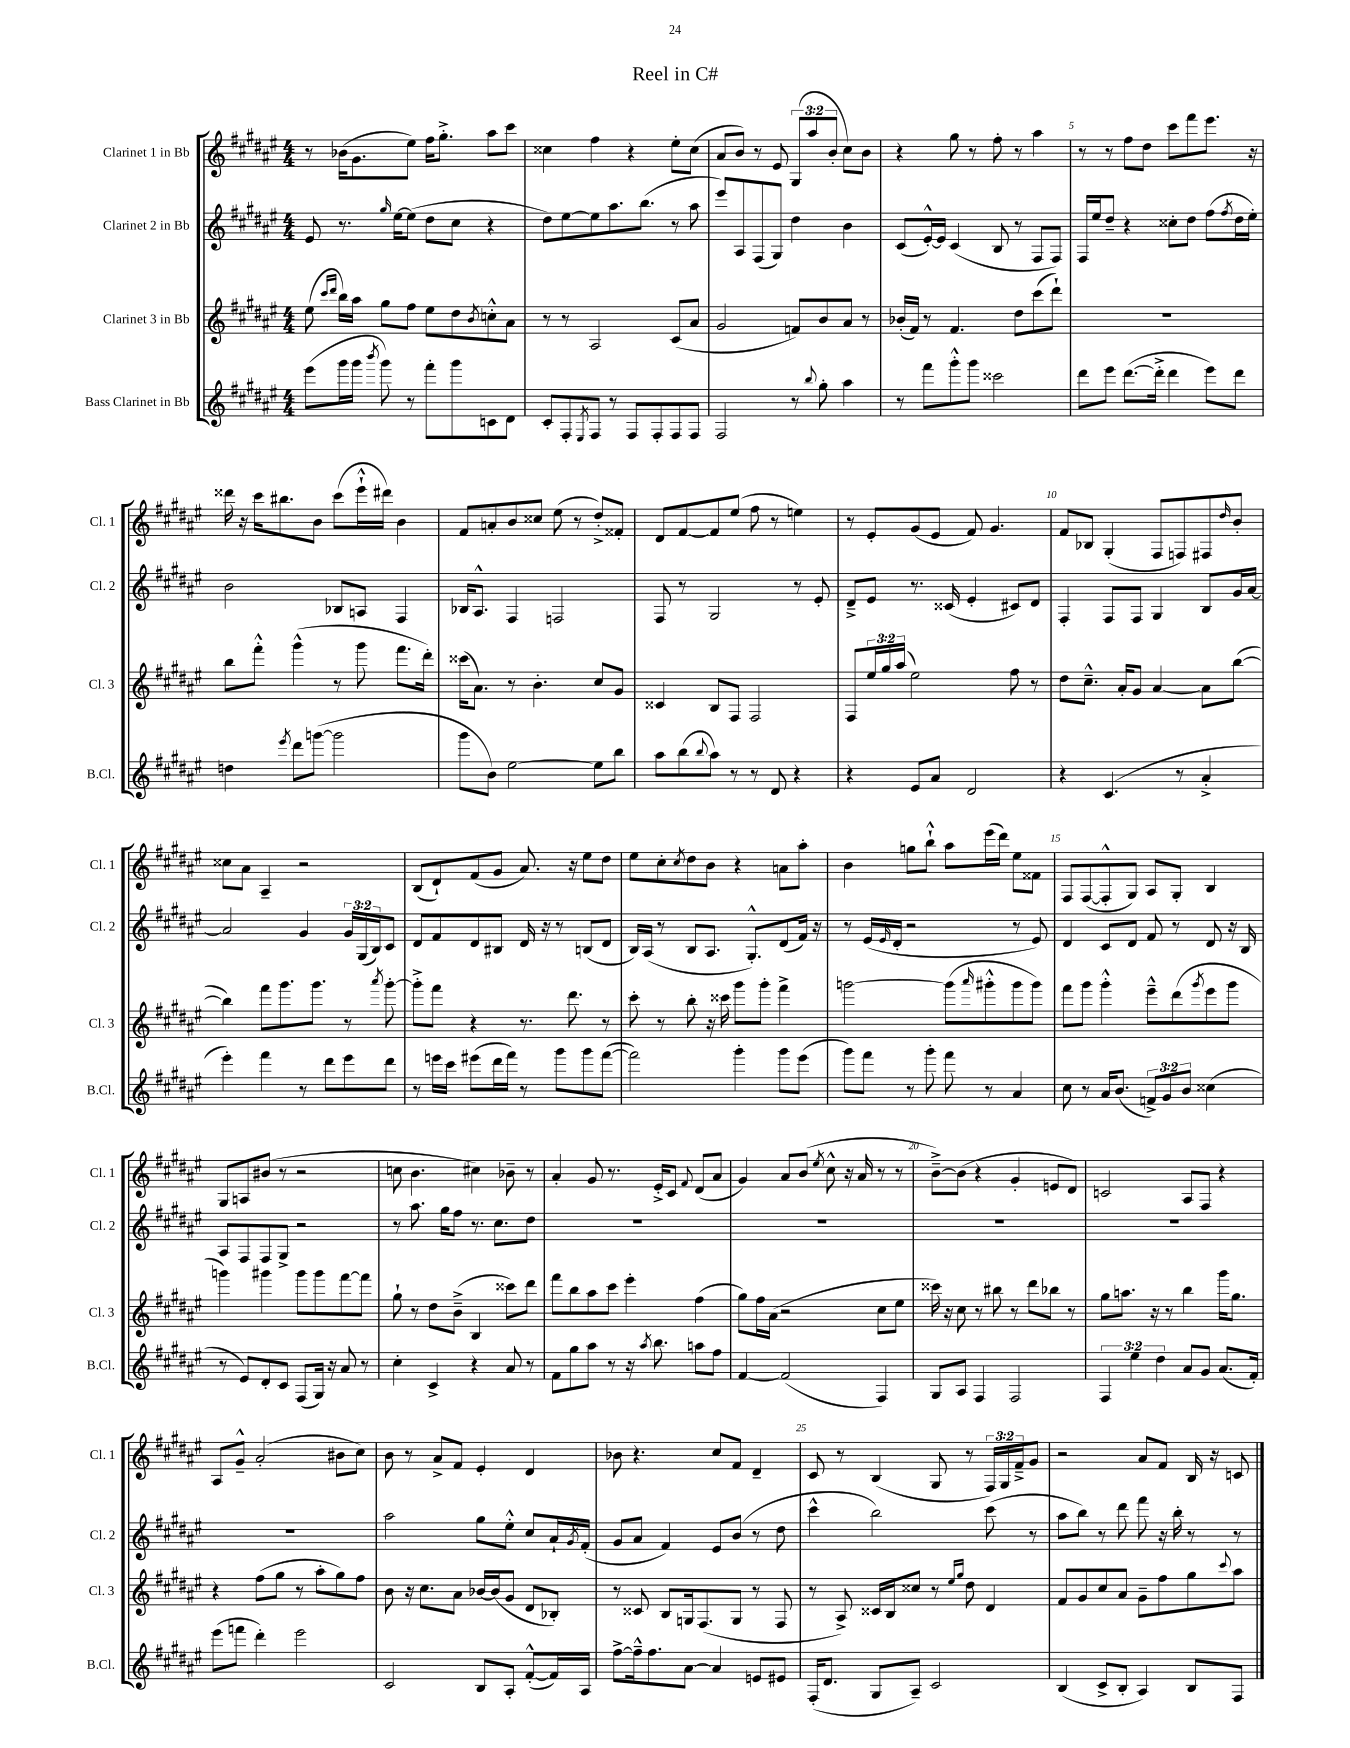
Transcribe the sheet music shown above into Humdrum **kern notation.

**kern	**kern	**kern	**kern
*part4	*part3	*part2	*part1
*staff4	*staff3	*staff2	*staff1
*I"Bass Clarinet in Bb	*I"Clarinet 3 in Bb	*I"Clarinet 2 in Bb	*I"Clarinet 1 in Bb
*I'B.Cl.	*I'Cl. 3	*I'Cl. 2	*I'Cl. 1
*clefG2	*clefG2	*clefG2	*clefG2
*k[f#c#g#d#a#e#]	*k[f#c#g#d#a#e#]	*k[f#c#g#d#a#e#]	*k[f#c#g#d#a#e#]
*M4/4	*M4/4	*M4/4	*M4/4
=1	=1	=1	=1
(8eee#\L	(8ee#\	8e#/	8r
.	16qqccc#/LL	.	.
.	16qqddd#/JJ	.	.
16ggg#\L	16bb\LL)	8.r	(16b-X\KL
16ggg#\JJ	16aa#\JJ	.	8.g#\
8qbbb/	.	.	.
8ggg#\)	8gg#\L	.	.
.	.	16qqgg#/	.
.	.	[16ee#\KL	.
8r	8ff#\J	(8ee#\J]	8ee#\J)
8fff#'\L	8ee#\L	8dd#\L	16ff#\KL
.	.	.	8.gg#'^\J
8ggg#\	8dd#\	8cc#\J	.
.	8qb/	.	.
8cn\	8ccn'^^\	4r	8aa#\L
8d#\J	8a#\J	.	8ccc#\J
=2	=2	=2	=2
8c#'/L	8r	8dd#\L)	4cc##X\
8F#'/	8r	[8ee#\	.
8qE#/	.	.	.
8F#/J	2A#/	8ee#\]	4ff#\
8r	.	8.aa#\	.
8F#/L	.	.	4r
.	.	(8.bb\J	.
8F#'/	.	.	.
8F#/	(8c#/L	8r	8ee#'\L
8F#/J	8a#/J	8aa#\	(8cc##\J
=3	=3	=3	=3
2F#/	2g#/	8eee#/L)	8a#/L
.	.	8A#/	8b/J)
.	.	(8F#/	8r
.	.	8G#/J)	8e#/
8r	8fn/L)	4dd#\	(12G#/L
.	.	.	12aa#/
8qqbb/	.	.	.
8gg#'\	8b/	.	.
.	.	.	12b'/J
4aa#\	8a#/J	4b\	8cc#\L)
.	8r	.	8b\J
=4	=4	=4	=4
8r	(16b-X'/LL	(8c#/L	4r
.	16f#/JJ)	.	.
8fff#\L	8r	[16e#'^^/L)	.
.	.	16e#/JJ]	.
8ggg#'^^\	4.f#/	(4c#/	8gg#\
8ggg#\J	.	.	8r
2ccc##X\	.	8B/	8ff#'\
.	8dd#\L	8r	8r
.	(8ccc#\	8F#/L	4aa#\
.	8ddd#`\J)	8F#/J)	.
=5	=5	=5	=5
8ddd#\L	1r	16F#/LL	8r
.	.	16ee#/J	.
8eee#\J	.	8dd#~/J	8r
([8.ddd#\L	.	4r	8ff#\L
.	.	.	8dd#\J
16ddd#'^\Jk]	.	.	.
4ddd#\	.	8cc##X'\L	8ccc#\L
.	.	8dd#\J	8fff#\
8eee#\L)	.	(8ff#\L	8.eee#\J
.	.	8qff#/	.
8ddd#\J	.	16dd#\L	.
.	.	16ee#'\JJ)	16r
!!LO:LB:g=z
=6	=6	=6	=6
4ddn\	8bb\L	2b\	16ddd##X\
.	.	.	16r
.	8fff#'^^\J	.	16ccc#\KL
.	.	.	8.bb#X\
8qeee#/	.	.	.
8ddd#\L	(4ggg#^^\	.	.
([8gggn\J	.	.	8b\J
2ggg\]	8r	8B-X/L	(8ccc#\L
.	8ggg#\	8An/J	16eee#`^^\L
.	.	.	16ddd#X\JJ)
.	8.fff#\L	4F#/	4b\
.	16ddd#'\Jk)	.	.
=7	=7	=7	=7
8ggg#\L	(16ccc##X\KL	16B-X/KL	8f#/L
.	8.a#\J)	8.A#^^/J	.
8b\J)	.	.	8an'/
[2ee#\	8r	4F#/	8b/
.	4.b'\	.	8cc##X/J
.	.	2Fn/	(8ee#\
.	.	.	8r
8ee#\L]	8cc#/L	.	8dd#'^/L)
8bb\J	8g#/J	.	8f##X'/J
=8	=8	=8	=8
8aa#\L	4c##X/	8F#/	8d#/L
(8bb\	.	8r	[8f#/
8qqbb/	.	.	.
8aa#\J)	8B/L	2G#/	8f#/]
8r	8F#/J	.	(8ee#/J
8r	2F#/	.	8ff#\
8d#/	.	.	8r
4r	.	8r	4een\)
.	.	8e#'/	.
=9	=9	=9	=9
4r	8F#/L	8d#~^/L	8r
.	24ee#/L	8e#/J	8e#'/L
.	24gg#/	.	.
.	(24aa#/JJ	.	.
8e#/L	2ee#\)	8.r	(8g#/
8a#/J	.	.	8e#/J
.	.	(16c##X/	.
2d#/	.	4e#'/	8f#/)
.	.	.	4.g#/
.	8ff#\	8c#X/L)	.
.	8r	8d#/J	.
=10	=10	=10	=10
4r	8dd#\L	4F#'/	8f#/L
.	8.cc#~^^\J	.	8B-X/J
(4.c#/	.	8F#/L	(4G#'/
.	16a#'/KL	.	.
.	8g#/J	8F#/J	.
.	[4a#/	4G#/	8F#/L
8r	.	.	8Fn/)
4a#'^/	8a#\L]	8B/L	8F#X/
.	.	.	16qqdd#/
.	([8bb\J	16g#/L	8b'/J
.	.	[16a#/JJ	.
!!LO:LB:g=z
=11	=11	=11	=11
4eee#'\)	4bb\])	2a#/]	8cc##X\L
.	.	.	8a#\J
4fff#\	8fff#\L	.	4A#~/
.	8.ggg#\	.	.
8r	.	4g#/	2r
.	8.ggg#\J	.	.
8ddd#\L	.	.	.
8eee#\	8r	24g#/LL	.
.	.	(24G#/	.
.	.	24B/J)	.
.	8qaaa#/	.	.
8ddd#\J	[8ggg#'\	8c#/J	.
=12	=12	=12	=12
8r	8ggg#'^\L]	8d#/L	(8B/L
16eeen\LL	8fff#\J	8f#/	8d#`/)
16ccc#\JJ	.	.	.
(8eee#X\L	4r	8d#/	(8f#/
16ddd#\L	.	8B#X/J	8g#/J
16fff#\JJ)	.	.	.
8r	8.r	16d#/	8.a#/)
.	.	16r	.
8ggg#\L	.	8r	.
.	8.ddd#\	.	16r
8ggg#\	.	(8Bn/L	8ee#\L
([8fff#\J	8r	8d#/J	8dd#\J
=13	=13	=13	=13
2fff#\])	8ccc#'\	16B/LL)	8ee#\L
.	.	(16A#/JJ	.
.	8r	8r	8cc#'\
.	.	.	8qcc#/
.	8bb'\	8B/L	8dd#\
.	16r	8.A#/J	8b\J
.	16ccc##X\	.	.
4ggg#'\	8ggg#\L	.	4r
.	.	8.G#'^^/L)	.
.	8ggg#'\J	.	.
8ggg#\L	4fff#^\	(8d#/	8an\L
(8eee#\J	.	16f#/Jk)	8aa#'\J
.	.	16r	.
=14	=14	=14	=14
8ggg#\L)	[2gggn\	8r	4b\
8fff#\J	.	(16e#/LL	.
.	.	16qqe#/	.
.	.	16d#'/JJ	.
8r	.	2r	8ggn\L
8ggg#'\	.	.	8bb`^^\J
8fff#\	(8ggg\L]	.	8aa#\L
.	16qqaaa#/	.	.
8r	8ggg#X'^^\	.	(16eee#\L
.	.	.	16ddd#\JJ)
4a#/	8ggg#\	8r	8ee#\L
.	8ggg#\J)	8e#/)	8f##X\J
=15	=15	=15	=15
8cc#\	8fff#\L	4d#/	8F#/L
8r	8ggg#\J	.	([8F#/
16a#/KL	4ggg#'^^\	8c#/L	8F#'^^/]
(8.b/J	.	.	.
.	.	8d#/J	8G#/J)
12fn^/L)	8eee#~^^\L	8f#/	8A#/L
12g#/	.	.	.
.	(8ddd#\	8r	8G#'/J
12b/J	.	.	.
.	8qggg#/	.	.
(4cc##X\	8eee#\	8d#/	4B/
.	8ggg#\J	16r	.
.	.	16B/	.
!!LO:LB:g=z
=16	=16	=16	=16
8r	4gggn\)	8A#/L	8G#/L
8e#/L)	.	8F#/	8An/
8d#'/	4ggg#X\	8F#/	(8b#X/J
8c#/J	.	8G#^/J	8r
(8F#/L	8ggg#\L	2r	2r
16G#/Jk)	8ggg#\	.	.
16r	.	.	.
8a#/	[8fff#\	.	.
8r	8fff#\J]	.	.
=17	=17	=17	=17
4cc#'\	8gg#`\	8r	8ccn\
.	8r	8.aa#\	4.b\
4c#^/	8dd#\L	.	.
.	.	16gg#\KL	.
.	(8b~^\J	8ff#\J	.
4r	4B/	8.r	4cc#X\)
.	.	8.cc#\L	.
8a#/	8ccc##X\L)	.	8b-X~\
8r	8ddd#\J	8dd#\J	8r
=18	=18	=18	=18
8f#\L	8fff#\L	1r	4a#'/
8gg#\	8bb\	.	.
8aa#\J	8aa#\	.	8g#/
8r	8ccc#\J	.	8.r
16r	4eee#'\	.	.
8qaa#/	.	.	.
8.bb\	.	.	16e#'^/KL
.	.	.	8c#/J
.	.	.	8qqf#/
8aan\L	(4ff#\	.	(8d#/L
8ff#\J	.	.	8a#/J
=19	=19	=19	=19
[4f#/	8gg#\L)	1r	4g#/)
.	16ff#\L	.	.
.	(16a#\JJ	.	.
(2f#/]	2r	.	8a#/L
.	.	.	(8b/J
.	.	.	8qee#/
.	.	.	8cc#^^\
.	.	.	16r
.	.	.	16a#/
4F#/)	8cc#\L	.	8r
.	8ee#\J	.	8r
=20	=20	=20	=20
8G#/L	16ccc##X\)	1r	[8b~^\L)
.	16r	.	.
8A#/J	8cc#\	.	(8b\J]
4F#/	8r	.	4r
.	8bb#X\	.	.
2F#/	8r	.	4g#'/
.	8ddd#\L	.	.
.	8bb-X\J	.	8en/L
.	8r	.	8d#/J)
=21	=21	=21	=21
6F#/	8gg#\L	1r	2cn/
.	8.aan\J	.	.
6ee#\	.	.	.
.	16r	.	.
6dd#\	.	.	.
.	8r	.	.
8a#/L	4bb\	.	8A#/L
8g#/J	.	.	8F#/J
(8.a#/L	16ggg#\KL	.	4r
.	8.gg#\J	.	.
16f#'/Jk)	.	.	.
!!LO:LB:g=z
=22	=22	=22	=22
(8eee#\L	4r	1r	8A#/L
8fffn\J	.	.	8g#~^^/J
4ddd#'\)	(8ff#\L	.	(2a#'/
.	8gg#\J	.	.
2eee#\	8r	.	.
.	8aa#'\L	.	.
.	8gg#\)	.	8b#X\L
.	8ff#\J	.	8cc#\J)
=23	=23	=23	=23
2c#/	8b\	2aa#\	8b\
.	16r	.	8r
.	8.cc#\L	.	.
.	.	.	8a#^/L
.	8a#\J	.	8f#/J
8B/L	[16b-X/LL	8gg#\L	4e#'/
.	(16b-/J]	.	.
8A#'/J	8g#/J	8ee#'^^\J	.
([8f#'^^/L	8d#/L	8cc#/L	4d#/
16f#/L])	8B-X'/J)	16a#`/L	.
.	.	8qg#/	.
16A#/JJ	.	(16f#'/JJ	.
=24	=24	=24	=24
[8ff#^\L	8r	8g#/L	8b-X\
16ff#~^^\k]	8c##X/	8a#/J	4.r
8.ff#\	.	.	.
.	8B/L	4f#/)	.
[8a#\J	16Gn/k	.	.
.	(8.F#/	.	.
4a#/]	.	8e#/L	8cc#/L
.	8G/J	(8b/J	8f#/J
8en/L	8r	8r	4d#~/
8e#X/J	8F#/	8dd#\	.
=25	=25	=25	=25
(16F#'/KL	8r	4ccc#^^\	8c#/
8.d#/J	.	.	.
.	8A#^/)	.	8r
8G#/L	16c##X/LL	2bb\)	(4B/
.	16B/J	.	.
8A#~/J)	8cc##X/J	.	.
2c#/	8r	.	8G#/
.	16qqee#/LL	.	.
.	16qqgg#/JJ	.	.
.	8dd#\	.	8r
.	4d#/	(8ccc#\	24F#/LL)
.	.	.	24G#/
.	.	.	24f#~^/J
.	.	8r	8g#/J
=26	=26	=26	=26
(4B/	8f#/L	8aa#\L	2r
.	8g#/	8bb\J)	.
8c#^/L	8cc#/	8r	.
8B'/J	8a#/J	8ddd#\	.
4A#/)	8g#~\L	8fff#\	8a#/L
.	8ff#\	16r	8f#/J
.	.	16bb'\	.
8B/L	8gg#\	8r	16B/
.	.	.	16r
.	8qqccc#/	.	.
8F#/J	8aa#\J	8r	8cn/
==	==	==	==
*-	*-	*-	*-
